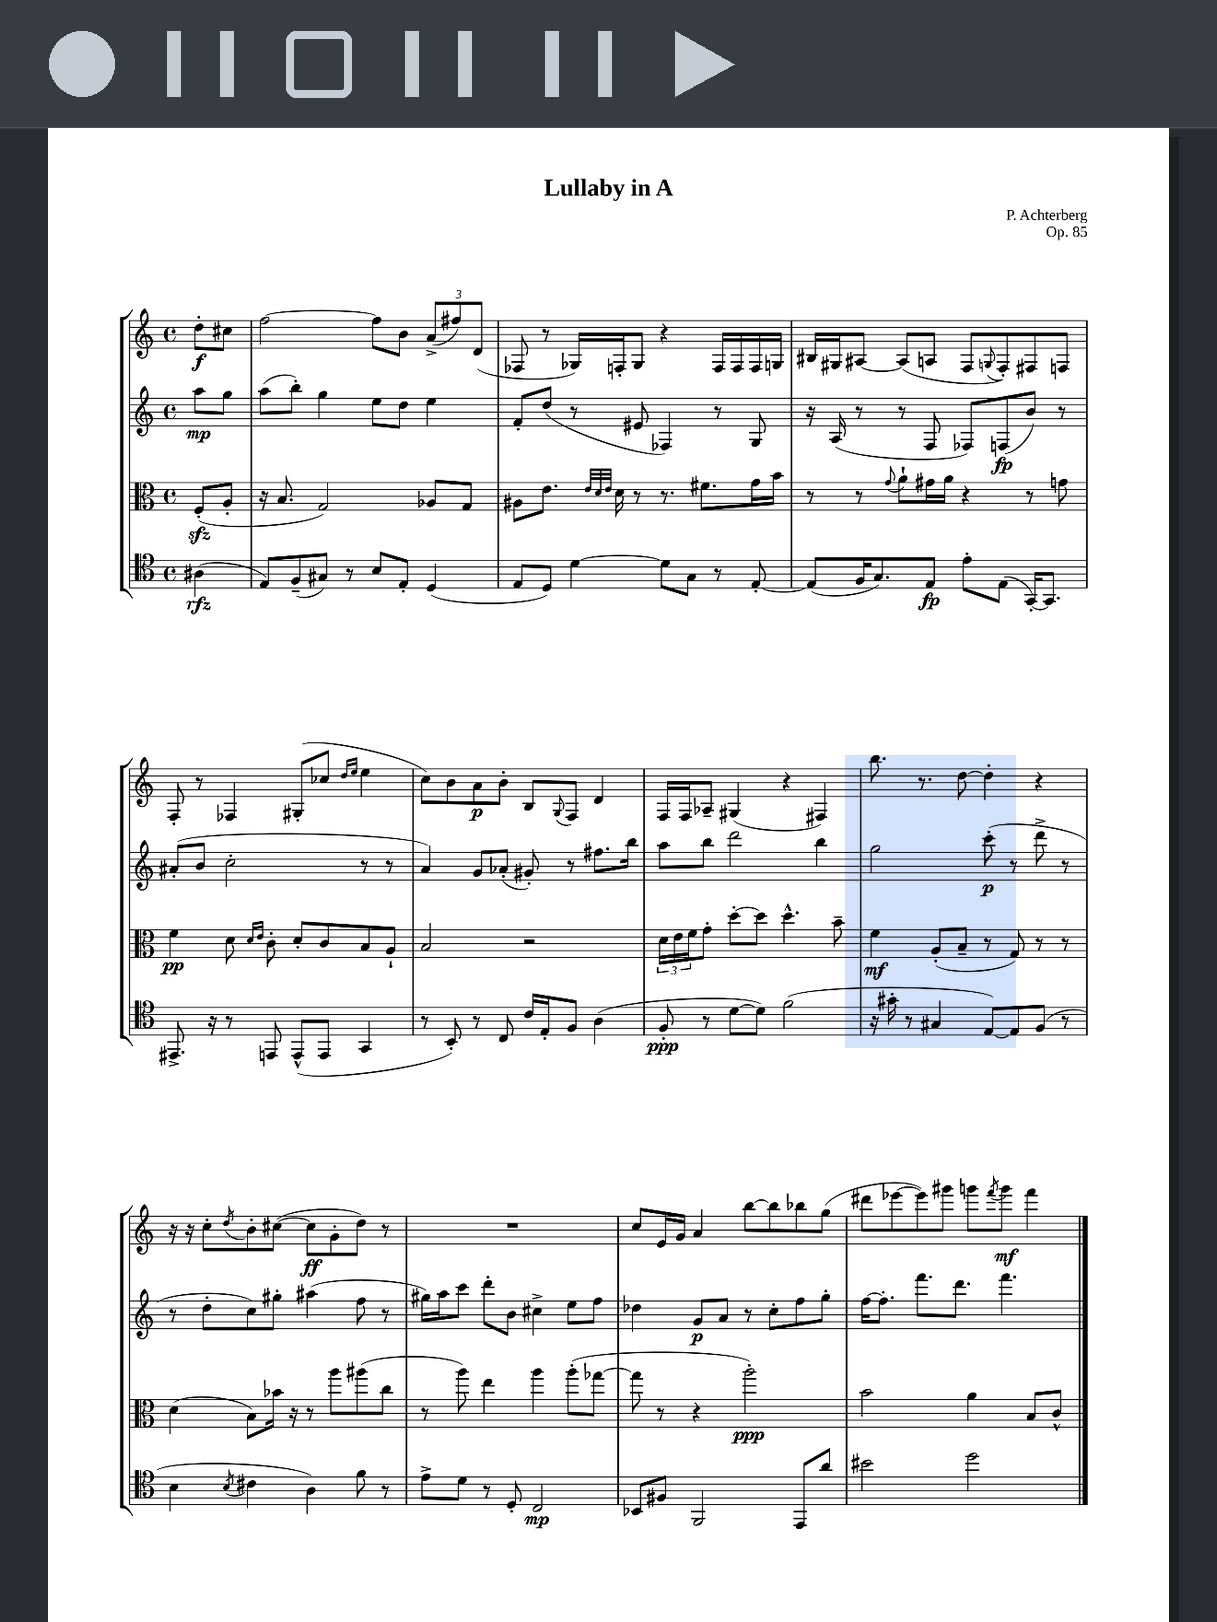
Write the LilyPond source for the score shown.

\header { title = "Lullaby in A" composer = "P. Achterberg" opus = "Op. 85" }
<<
\new StaffGroup <<
\new Staff = "s0" {
    \clef treble \key c \major \defaultTimeSignature \time 4/4 \partial 4
    d''8-.\f cis''8 |
    f''2~ f''8 b'8 \tuplet 3/2 { a'8->( fis''8) d'8( } |
    fes8 r8 ges16) f16-. ges8 r4 f16 f16 f16 g16 |
    bis16 gis16 ais8~ ais8( a8 f8 \appoggiatura { g8 } f8-.) fis8 f8 |
    f8-. r8 fes4 gis8-.( ces''8 \grace { d''16 e''16 } e''4 |
    c''8) b'8 a'8\p b'8-. b8 \appoggiatura { g8 } f8 d'4 |
    f16 f16 aes8-- gis4( r4 fis4) |
    b''8. r8. d''8~ d''4-. r4 |
    r16 r16 c''8-. \acciaccatura { d''8 } b'8-. cis''8~( cis''8\ff g'8-. d''8) r8 |
    R1 |
    c''8 e'16 g'16 a'4 b''8~ b''8 bes''8 g''8( |
    dis'''8 ees'''8~ ees'''8) gis'''8 g'''8 \acciaccatura { f'''8 } g'''8\mf f'''4 \bar "|." |
}
\new Staff = "s1" {
    \clef treble \key c \major \defaultTimeSignature \time 4/4 \partial 4
    a''8\mp g''8 |
    a''8( b''8-.) g''4 e''8 d''8 e''4 |
    f'8-. d''8( r8 eis'8 fes4) r8 g8 |
    r16 a16( r8 r8 f8 fes8) f8\fp( b'8) r8 |
    ais'8-.( b'8 c''2-. r8 r8 |
    a'4) g'8 aes'8-.( gis'8-.) r8 fis''8. b''16 |
    a''8 b''8 d'''2 b''4 |
    g''2 c'''8-.\p( r8 d'''8-> r8 |
    r8 d''8-. c''8) gis''8-. ais''4( f''8 r8 |
    gis''16) a''16 c'''8 d'''8-. b'8 cis''4-> e''8 f''8 |
    des''4 g'8\p a'8 r8 c''8-. f''8 g''8-. |
    f''16~ f''8.-. f'''8. d'''8. f'''4. \bar "|." |
}
\new Staff = "s2" {
    \clef alto \key c \major \defaultTimeSignature \time 4/4 \partial 4
    f8-.\sfz( a8-. |
    r16 b8. g2) aes8 g8 |
    ais8 e'8. \grace { e'32 d'32 e'32 } d'16 r8 r8. fis'8. g'16 b'16 |
    r8 r8 \appoggiatura { g'8 } a'8-! gis'16 a'16 r4 r8 g'8 |
    f'4\pp d'8 \grace { d'16 e'16 } c'8-. d'8-. c'8 b8 a8-! |
    b2 r2 |
    \tuplet 3/2 { d'16 e'16 f'16 } g'8-. d''8~-. d''8 d''4.-^ b'8-- |
    f'4\mf a8-.( b8-- r8 g8) r8 r8 |
    d'4( b8) bes'16 r16 r8 a''8 ais''8( c''8 |
    r8 a''8) e''4 a''4 a''8-.( ges''8~ |
    ges''8 r8 r4 a''2-.\ppp) |
    b'2 a'4 b8 c'8-^ \bar "|." |
}
\new Staff = "s3" {
    \clef tenor \key c \major \defaultTimeSignature \time 4/4 \partial 4
    ais4\rfz( |
    e8) f8--( gis8) r8 b8 e8-. d4( |
    e8 d8) d'4~ d'8 g8 r8 e8~-. |
    e8( f16 g8.) e8\fp e'8-. e8( g,16~-.) g,8. |
    eis,8.-> r16 r8 e,8 e,8-^( e,8 g,4 |
    r8 b,8-.) r8 c8 c'16 e16-. f8 a4( |
    f8-.\ppp r8 d'8~ d'8) f'2( |
    r16 gis'16-. r8 gis4 e8~) e8 f8( r8 |
    b4 \acciaccatura { b8 } cis'4 a4) f'8 r8 |
    e'8-> d'8 r8 d8-. c2\mp |
    bes,8 fis8 f,2 e,8 a'8 |
    bis'2 d''2 \bar "|." |
}
>>
>>
\layout { \context { \Score \remove "Bar_number_engraver" } }
